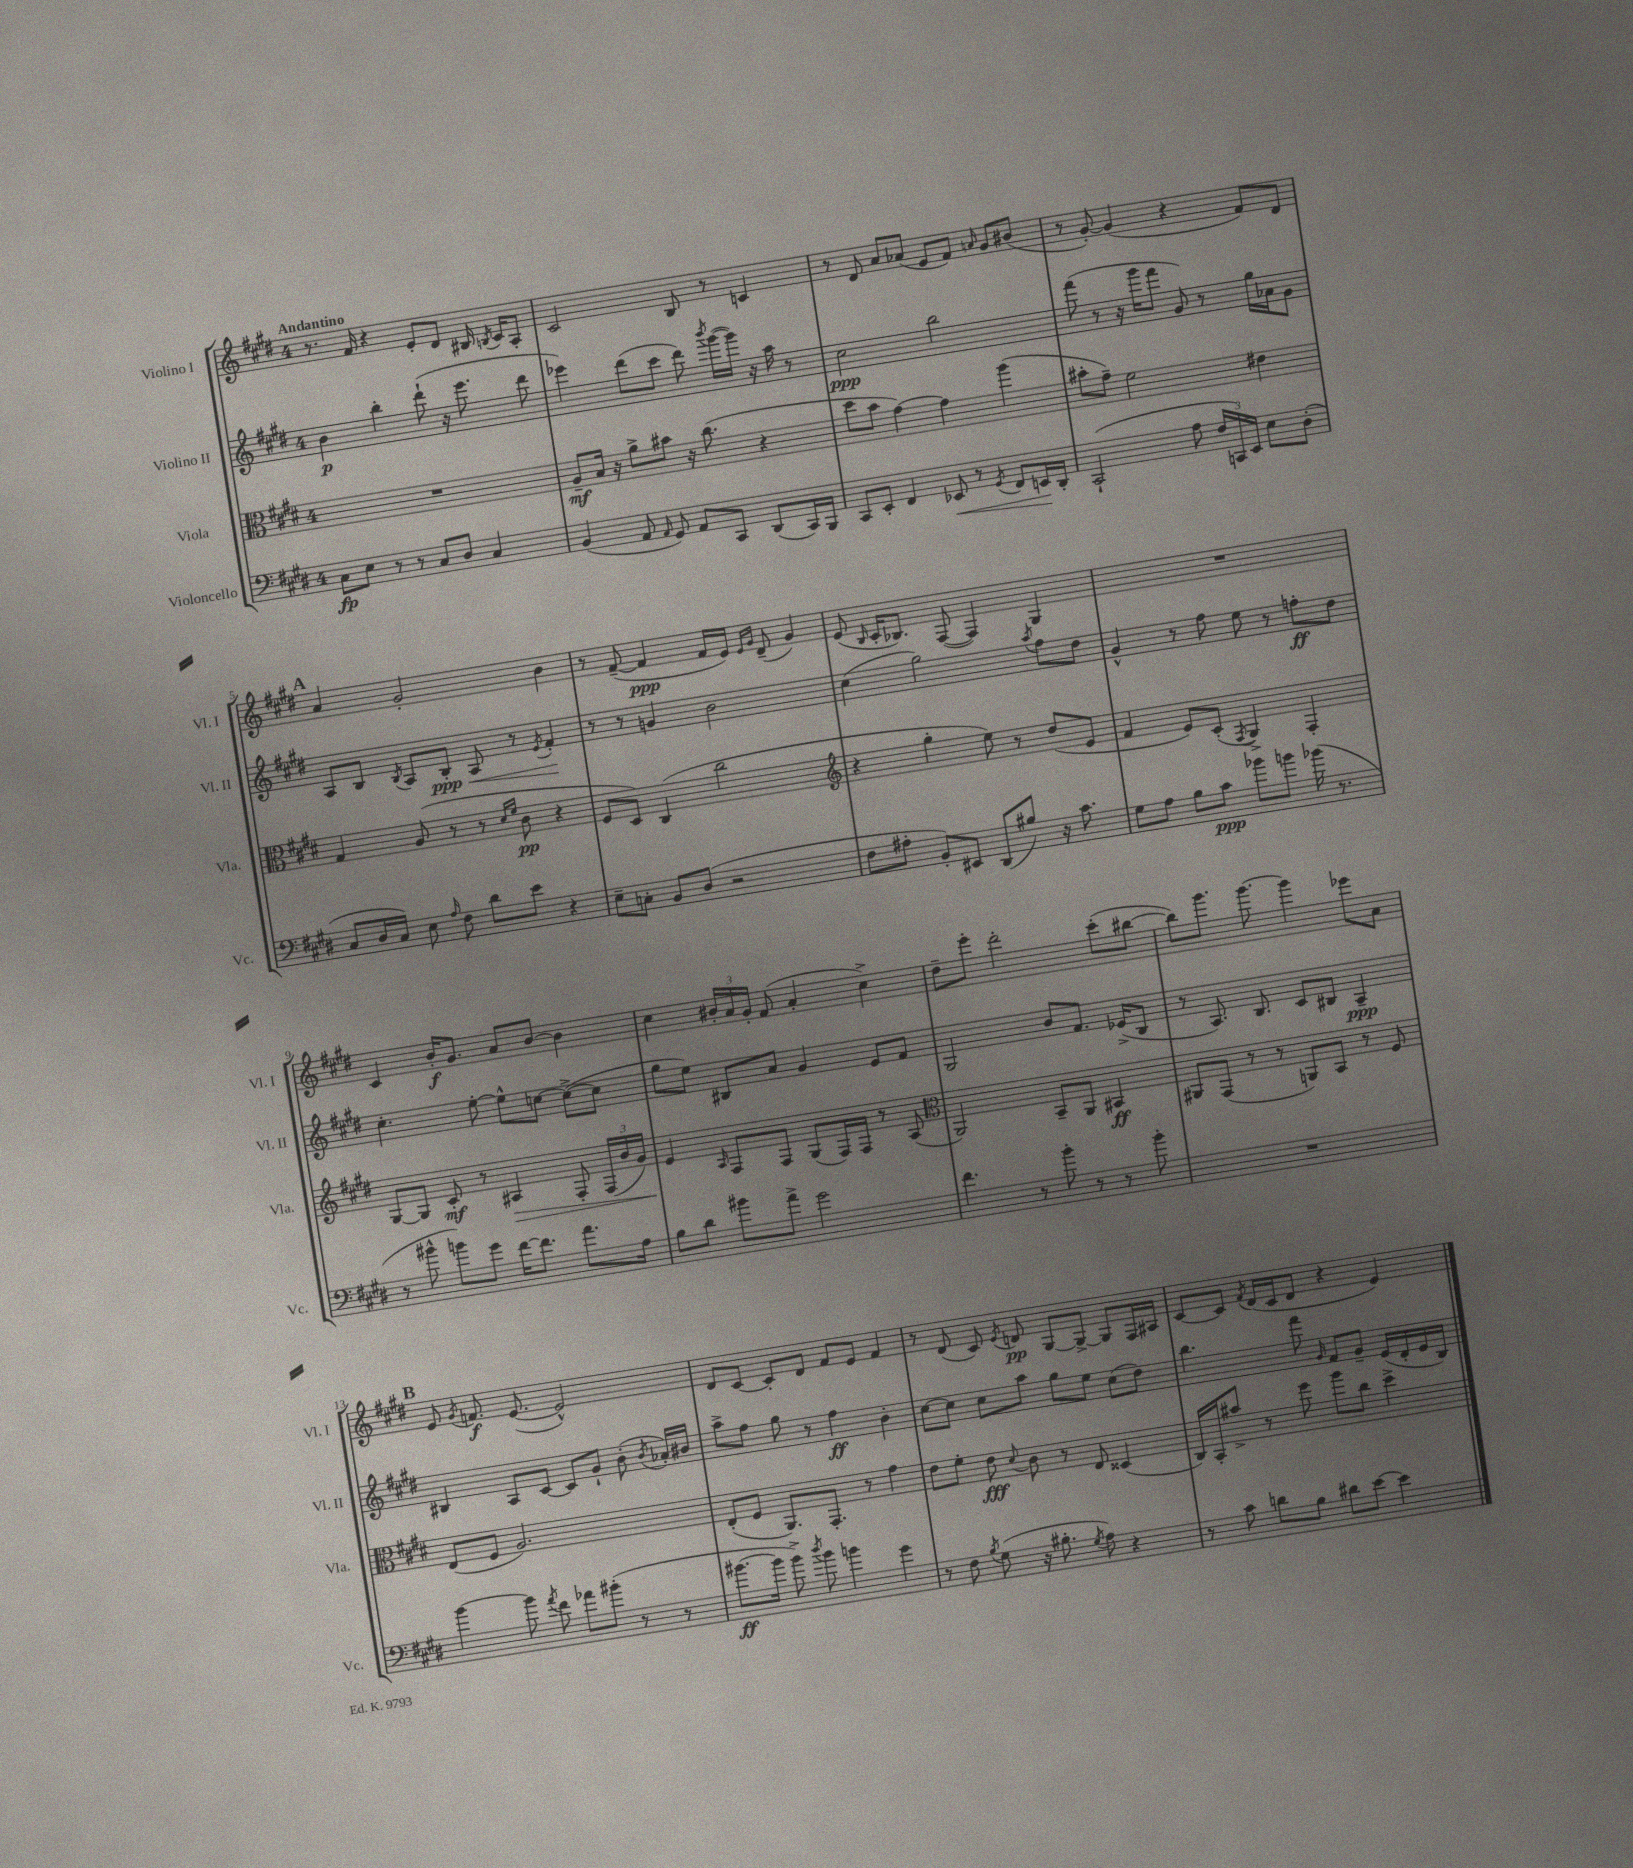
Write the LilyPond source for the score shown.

<<
\new StaffGroup <<
\new Staff = "s0" \with { instrumentName = "Violino I" shortInstrumentName = "Vl. I" } {
    \clef treble \key e \major \once \override Staff.TimeSignature.style = #'single-digit \time 4/4 \tempo "Andantino"
    \autoBeamOff r8. fis'16 r4 e'8[-. dis'8] bis16 \acciaccatura { b8 } cis'16[ a8]-. |
    cis'2 b8 r8 c'4 |
    r8 dis'8 a'8[ aes'8]( e'8[ fis'8]) \grace { a'16 } gis'8[ bis'8]( |
    r8 gis'8~-.) gis'4( r4 fis'8[) dis'8] |
    \mark \markup { \bold "A" } a'4 gis'2-. b'4 |
    r8 fis'8~--( fis'4\ppp fis'16[ e'16]) \grace { e'16[ gis'16] } dis'8--( gis'4) |
    e'8( \grace { b16 } cis'16[-. bes8.]) fis8~( fis4) gis4 |
    R1 |
    cis'4 b'16[-.\f gis'8.] a'8[ b'8]~ b'4 |
    cis''4 \tuplet 3/2 { bis'16[-. a'16 gis'16]-. } fis'8( a'4-. cis''4->) |
    dis''8[-- e'''8]-. dis'''2-. cis'''8[-.( bis''8]~ |
    bis''8[) gis'''8.] gis'''8.~ gis'''4 ees'''8[ a'8] |
    \mark \markup { \bold "B" } e'8 \acciaccatura { gis'8 } f'8.\f e'8.~( e'2-^) |
    dis'8[ cis'8]~ cis'8[-. dis'8] fis'8[ e'8] fis'4 |
    r8 dis'8( cis'8) \acciaccatura { e'8 } d'8\pp gis8[~ gis8]~-> gis8[ fis16 ais16] |
    cis'8[~ cis'8] \acciaccatura { fis'8 } dis'16[( cis'16 dis'8] r4 e'4) \bar "|." |
}
\new Staff = "s1" \with { instrumentName = "Violino II" shortInstrumentName = "Vl. II" } {
    \clef treble \key e \major \once \override Staff.TimeSignature.style = #'single-digit \time 4/4
    \autoBeamOff b'4\p b''4-. dis'''8-!( r16 e'''8. dis'''8 |
    ees'''4) dis'''8[( cis'''8] dis'''8) \acciaccatura { b'''8 } gis'''16[~( gis'''16]) r16 a''16 r8 |
    cis''2\ppp b''2 |
    fis'''8( r8 r16 gis'''16[ fis'''8] gis'8) r8 gis''16[ aes'16 gis'8] |
    \mark \markup { \bold "A" } a8[ b8] \acciaccatura { b8 } a8[ b8]-.\ppp\< a8 r8 \acciaccatura { e'8 } fis'4-.\! |
    r8 r8 g'4 b'2 |
    cis''4( gis''2) \acciaccatura { a''8 } fis''8[ dis''8] |
    gis'4-^ r8 fis''8 e''8 r8 f''8[-.\ff dis''8] |
    cis''4.-. e''8~-. e''8[-^ c''8]~ c''8[~->( c''8] |
    gis''8[ e''8]) bis8[ a'8] gis'4 e'8[ fis'8] |
    gis2 b'8[ fis'8.] ees'16[->( b8] |
    r8 a8.) b8. cis'8[ bis8] a4--\ppp |
    \mark \markup { \bold "B" } bis4 a8[ cis'8]~ cis'8[ gis'8]-! b'8-.( \acciaccatura { b'8 } aes'16[-.) bis'16] |
    a''8[-> fis''8] gis''8 r8 fis''4\ff b'4-. |
    cis''8[~ cis''8] cis''8[ a''8] gis''8[ e''8] cis''8[( dis''8]) |
    b''4. fis'''8 \grace { gis'16 } fis'8[ gis'8]-- e'16[( dis'16-. e'16 b16]) \bar "|." |
}
\new Staff = "s2" \with { instrumentName = "Viola" shortInstrumentName = "Vla." } {
    \clef alto \key e \major \once \override Staff.TimeSignature.style = #'single-digit \time 4/4
    \autoBeamOff R1 |
    a8[--\mf b16] r16 a'8[-> bis'8] r16 cis''8.( r4 |
    dis''8[ b'8] gis'4~) gis'4 a''4( |
    bis'8[-. gis'8]--) fis'2 eis'4 |
    \mark \markup { \bold "A" } gis4 a8( r8 r8 \grace { dis'16[ fis'16] } cis'8\pp r4 |
    fis8[ dis8]) cis4( cis''2 |
    \clef treble r4 gis''4-. e''8) r8 dis''8[( e'8] |
    fis'4 e'8[) cis'8]-.( \acciaccatura { fis8 } gis4->) fis4-. |
    gis8[~ gis8] cis'8-.\mf r8 ais4\> fis8-. \tuplet 3/2 { fis16[( b'16 gis'16]) } |
    e'4\! \grace { a16 } fis8[ fis8] gis8[( fis16) fis16] r8 a8( |
    \clef alto a,2) b,8[-- a,8] bis,4\ff |
    ais,8[ gis,8]( r8 r8 a,8[) b,8] r8 fis8 |
    \mark \markup { \bold "B" } e8[( fis8] a2.) |
    e8[-.( fis8] a,8.[) gis,8.]-. r8 gis'4 |
    e'8[ fis'8]-. e'8\fff \appoggiatura { dis'8 } cis'8 r8 e8 disis4( |
    cis16[) b,16-. bis'8]-> r8 fis''8 a''8[ cis''8] dis''4-> \bar "|." |
}
\new Staff = "s3" \with { instrumentName = "Violoncello" shortInstrumentName = "Vc." } {
    \clef bass \key e \major \once \override Staff.TimeSignature.style = #'single-digit \time 4/4
    \autoBeamOff cis8[\fp e8] r8 r8 cis8[ dis8] cis4 |
    b,4( a,8 \grace { a,16 } gis,8) a,8[ cis,8] dis,8[( cis,16) b,,16] |
    cis,8[ e,8]-. fis,4 ees,8\< r8 \acciaccatura { gis,8 } fis,8[ e,16\! dis,16]-. |
    cis,2-!( a8 \tuplet 3/2 { fis16[ c,16) e,16] } e8[ dis8]-.( |
    \mark \markup { \bold "A" } cis8[ dis16 cis16]) e8 \grace { a16 } fis8 dis'8[ e'8] r4 |
    e8[-- c8]-. b,8[ dis8]( r2 |
    fis8[ ais8]-. b,8[-.) eis,8] dis,8[( bis8]) r16 cis'8. |
    gis8[ a8] b8[ cis'8]\ppp bes'8[ b'8] bes'16( r8. |
    r8 bis'8-^ b'8[) gis'8] fis'16[~ fis'8.] a'8.[ a16] |
    b8[ dis'8] bis'8[ a'8]-> gis'2 |
    fis'4. r8 b'8-. r8 r8 b'8-. |
    R1 |
    \mark \markup { \bold "B" } b'4~ b'8 \acciaccatura { a'8 } fis'8 aes'8[ bis'8]-.( r8 r8 |
    bis'8.[~\ff bis'16] bis'8->) \acciaccatura { dis''8 } bis'8 b'4 gis'4 |
    r8 fis8 \acciaccatura { b8 } gis8( r16 bis8.-. \acciaccatura { gis8 } a8) r4 |
    r8 cis'8 d'8[ b8] dis'8[ e'8]~ e'4 \bar "|." |
}
>>
>>
